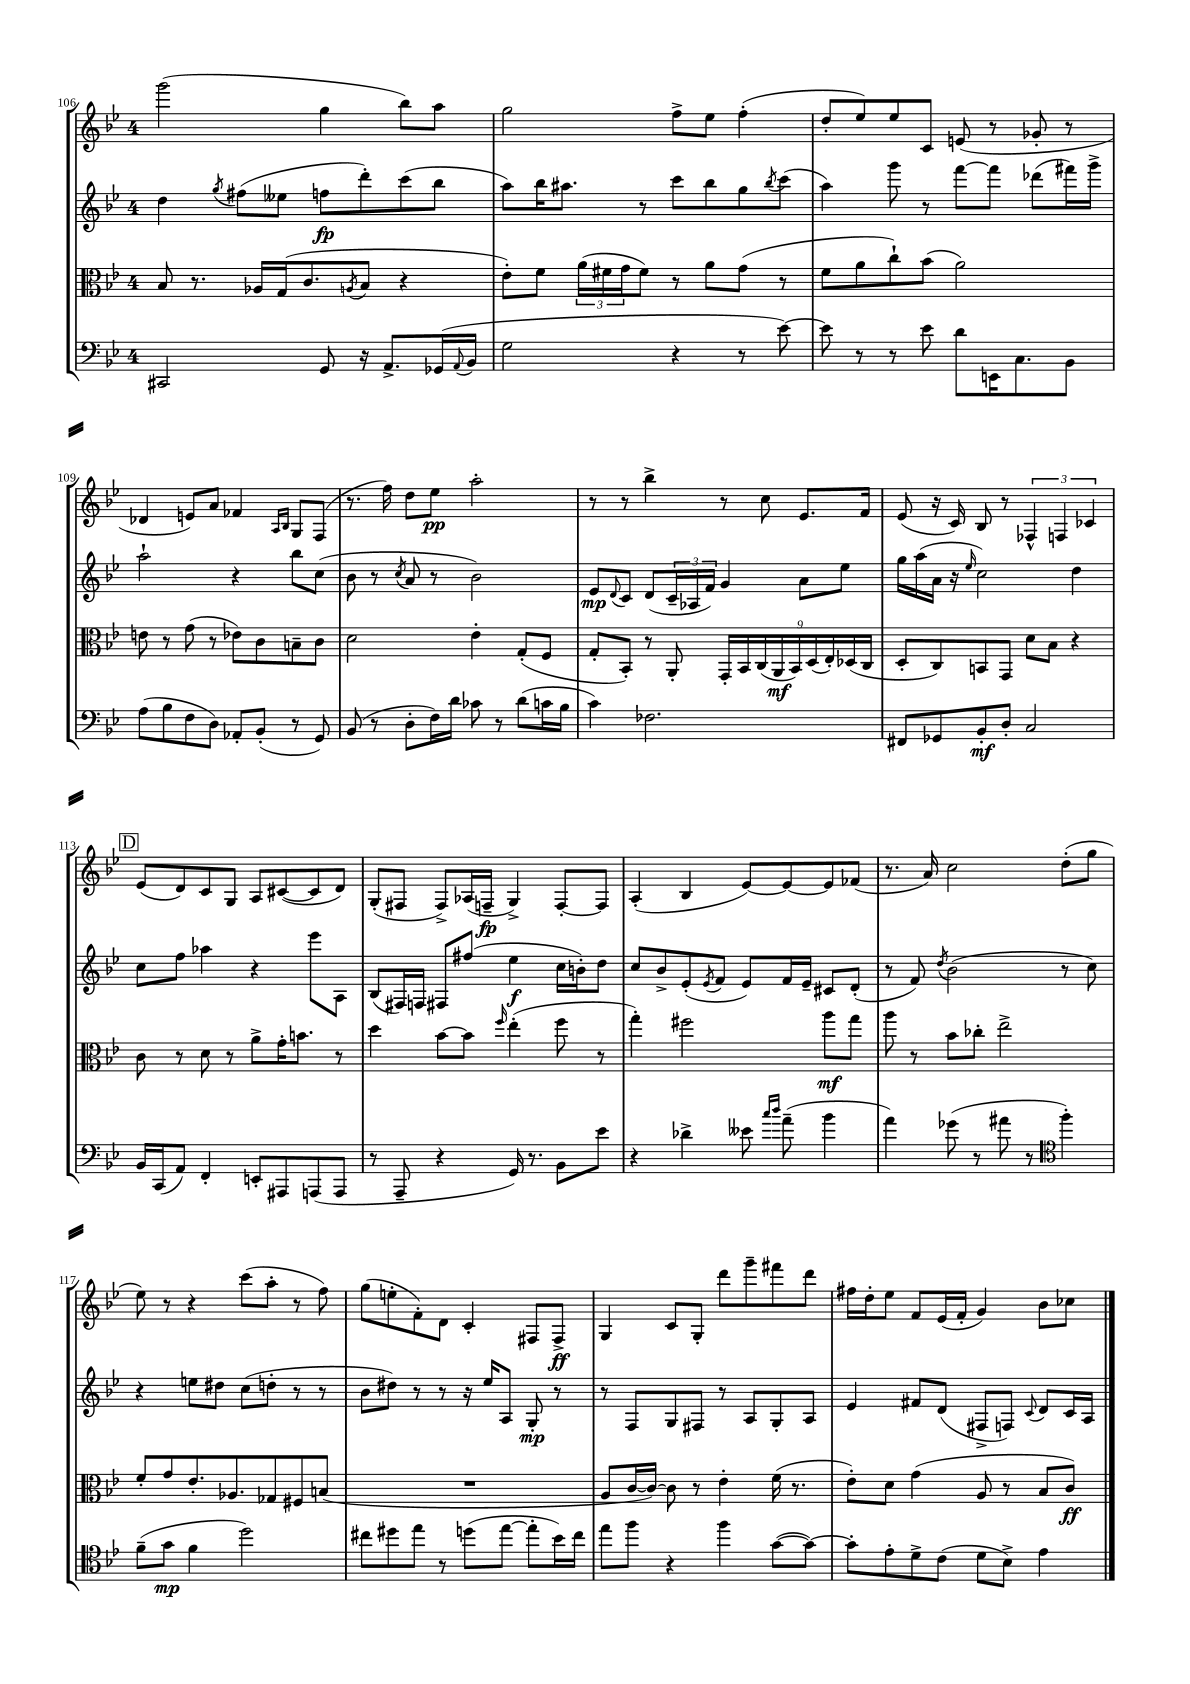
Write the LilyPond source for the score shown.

<<
\new StaffGroup <<
\new Staff = "s0" {
    \clef treble \key bes \major \once \override Staff.TimeSignature.style = #'single-digit \time 4/4
    g'''2( g''4 bes''8) a''8 |
    g''2 f''8-> ees''8 f''4-.( |
    d''8-. ees''8) ees''8 c'8 e'8( r8 ges'8-. r8 |
    des'4 e'8) a'8 fes'4 \grace { a16 bes16 } g8 f8( |
    r8. f''16) d''8 ees''8\pp a''2-. |
    r8 r8 bes''4-> r8 c''8 ees'8. f'16 |
    ees'8( r16 c'16) bes8 r8 \tuplet 3/2 { fes4-^ f4 ces'4 } |
    \mark \markup { \box "D" } ees'8( d'8) c'8 g8 a8 cis'8~( cis'8 d'8) |
    g8-.( fis8 fis8->) aes16( f16--\fp g4->) f8~-. f8 |
    a4-.( bes4 ees'8~) ees'8~ ees'8 fes'8( |
    r8. a'16) c''2 d''8-.( g''8 |
    ees''8) r8 r4 c'''8( a''8-. r8 f''8) |
    g''8( e''8-. f'8-.) d'8 c'4-. fis8 fis8->\ff |
    g4 c'8 g8-. d'''8 g'''8-- fis'''8 d'''8 |
    fis''16 d''16-. ees''8 f'8 ees'16( f'16-. g'4) bes'8 ces''8 \bar "|." |
}
\new Staff = "s1" {
    \clef treble \key bes \major \once \override Staff.TimeSignature.style = #'single-digit \time 4/4
    d''4 \acciaccatura { g''8 } fis''8( eeses''8 f''8\fp d'''8-.) c'''8( bes''8 |
    a''8) bes''16 ais''8. r8 c'''8 bes''8 g''8 \acciaccatura { bes''8 } c'''8( |
    a''4) g'''8 r8 f'''8~ f'''8 des'''8( fis'''16) g'''16-> |
    a''2-! r4 bes''8 c''8( |
    bes'8 r8 \acciaccatura { c''8 } a'8 r8 bes'2) |
    ees'8\mp \appoggiatura { d'8 } c'8 d'8( \tuplet 3/2 { c'16-- aes16 f'16) } g'4 a'8 ees''8 |
    g''16 a''16( a'16 r16 \grace { ees''16 } c''2) d''4 |
    \mark \markup { \box "D" } c''8 f''8 aes''4 r4 ees'''8 a8 |
    bes8( fis16) f16 fis8 fis''8( ees''4\f c''16 b'16-.) d''8 |
    c''8 bes'8-> ees'8-.( \acciaccatura { ees'8 } f'8 ees'8) f'16 ees'16-- cis'8 d'8-.( |
    r8 f'8) \acciaccatura { d''8 } bes'2( r8 c''8) |
    r4 e''8 dis''8 c''8( d''8-. r8 r8 |
    bes'8 dis''8) r8 r8 r16 ees''16 a8 g8-.\mp r8 |
    r8 f8 g8 fis8 r8 a8 g8-. a8 |
    ees'4 fis'8 d'8( fis8-> f8) \appoggiatura { c'8 } d'8 c'16 a16 \bar "|." |
}
\new Staff = "s2" {
    \clef alto \key bes \major \once \override Staff.TimeSignature.style = #'single-digit \time 4/4
    bes8 r8. aes16 g16( c'8. \acciaccatura { a8 } bes8 r4 |
    ees'8-.) f'8 \tuplet 3/2 { a'16( fis'16 g'16 } fis'8) r8 a'8 g'8( r8 |
    f'8 a'8 c''8-!) bes'8( a'2) |
    e'8 r8 g'8( r8 ees'8) c'8 b8-- c'8 |
    d'2 ees'4-. g8-.( f8 |
    g8-. bes,8-.) r8 a,8-. \tuplet 9/8 { g,16-. bes,16 c16( a,16\mf bes,16) d16( ees16-.) des16( c16 } |
    d8-. c8) b,8 g,8 d'8 bes8 r4 |
    \mark \markup { \box "D" } c'8 r8 d'8 r8 a'8-> g'16-. b'8. r8 |
    d''4 bes'8~ bes'8 \grace { f''16 } ees''4-.( f''8 r8 |
    g''4-.) fis''2 a''8\mf g''8 |
    a''8 r8 bes'8 ces''8-. ees''2-> |
    f'8-. g'8 ees'8.-. aes8. ges8 fis8 b8( |
    R1 |
    a8 c'16~ c'16~) c'8 r8 ees'4-. f'16( r8. |
    ees'8-.) d'8 g'4( a8 r8 bes8 c'8\ff) \bar "|." |
}
\new Staff = "s3" {
    \clef bass \key bes \major \once \override Staff.TimeSignature.style = #'single-digit \time 4/4
    cis,2 g,8 r16 a,8.-> ges,16( \appoggiatura { a,8 } bes,16 |
    g2 r4 r8 ees'8~) |
    ees'8 r8 r8 ees'8 d'8 e,16 c8. bes,8 |
    a8( bes8 f8 d8) aes,8-. bes,8-.( r8 g,8) |
    bes,8( r8 d8-. f16) d'16 ces'8 r8 d'8( c'16 bes16 |
    c'4) fes2. |
    fis,8 ges,8 bes,8-.\mf d8-. c2 |
    \mark \markup { \box "D" } bes,16 c,16( a,8) f,4-. e,8-. ais,,8 a,,8( a,,8 |
    r8 a,,8-- r4 g,16) r8. bes,8 ees'8 |
    r4 des'4-> eeses'8 \grace { c''16 d''16 } a'8--( bes'4 |
    a'4) ges'8( r8 ais'8 r8 \clef tenor f''4-.) |
    f'8--( g'8\mp f'4 d''2) |
    cis''8 dis''8 ees''8 r8 d''8( ees''8~ ees''8-. bes'16) cis''16 |
    ees''8 f''8 r4 f''4 g'8~( g'8~) |
    g'8-. ees'8-. d'8-> c'8( d'8 bes8->) ees'4 \bar "|." |
}
>>
>>
\layout { \context { \Score currentBarNumber = #106 } }
